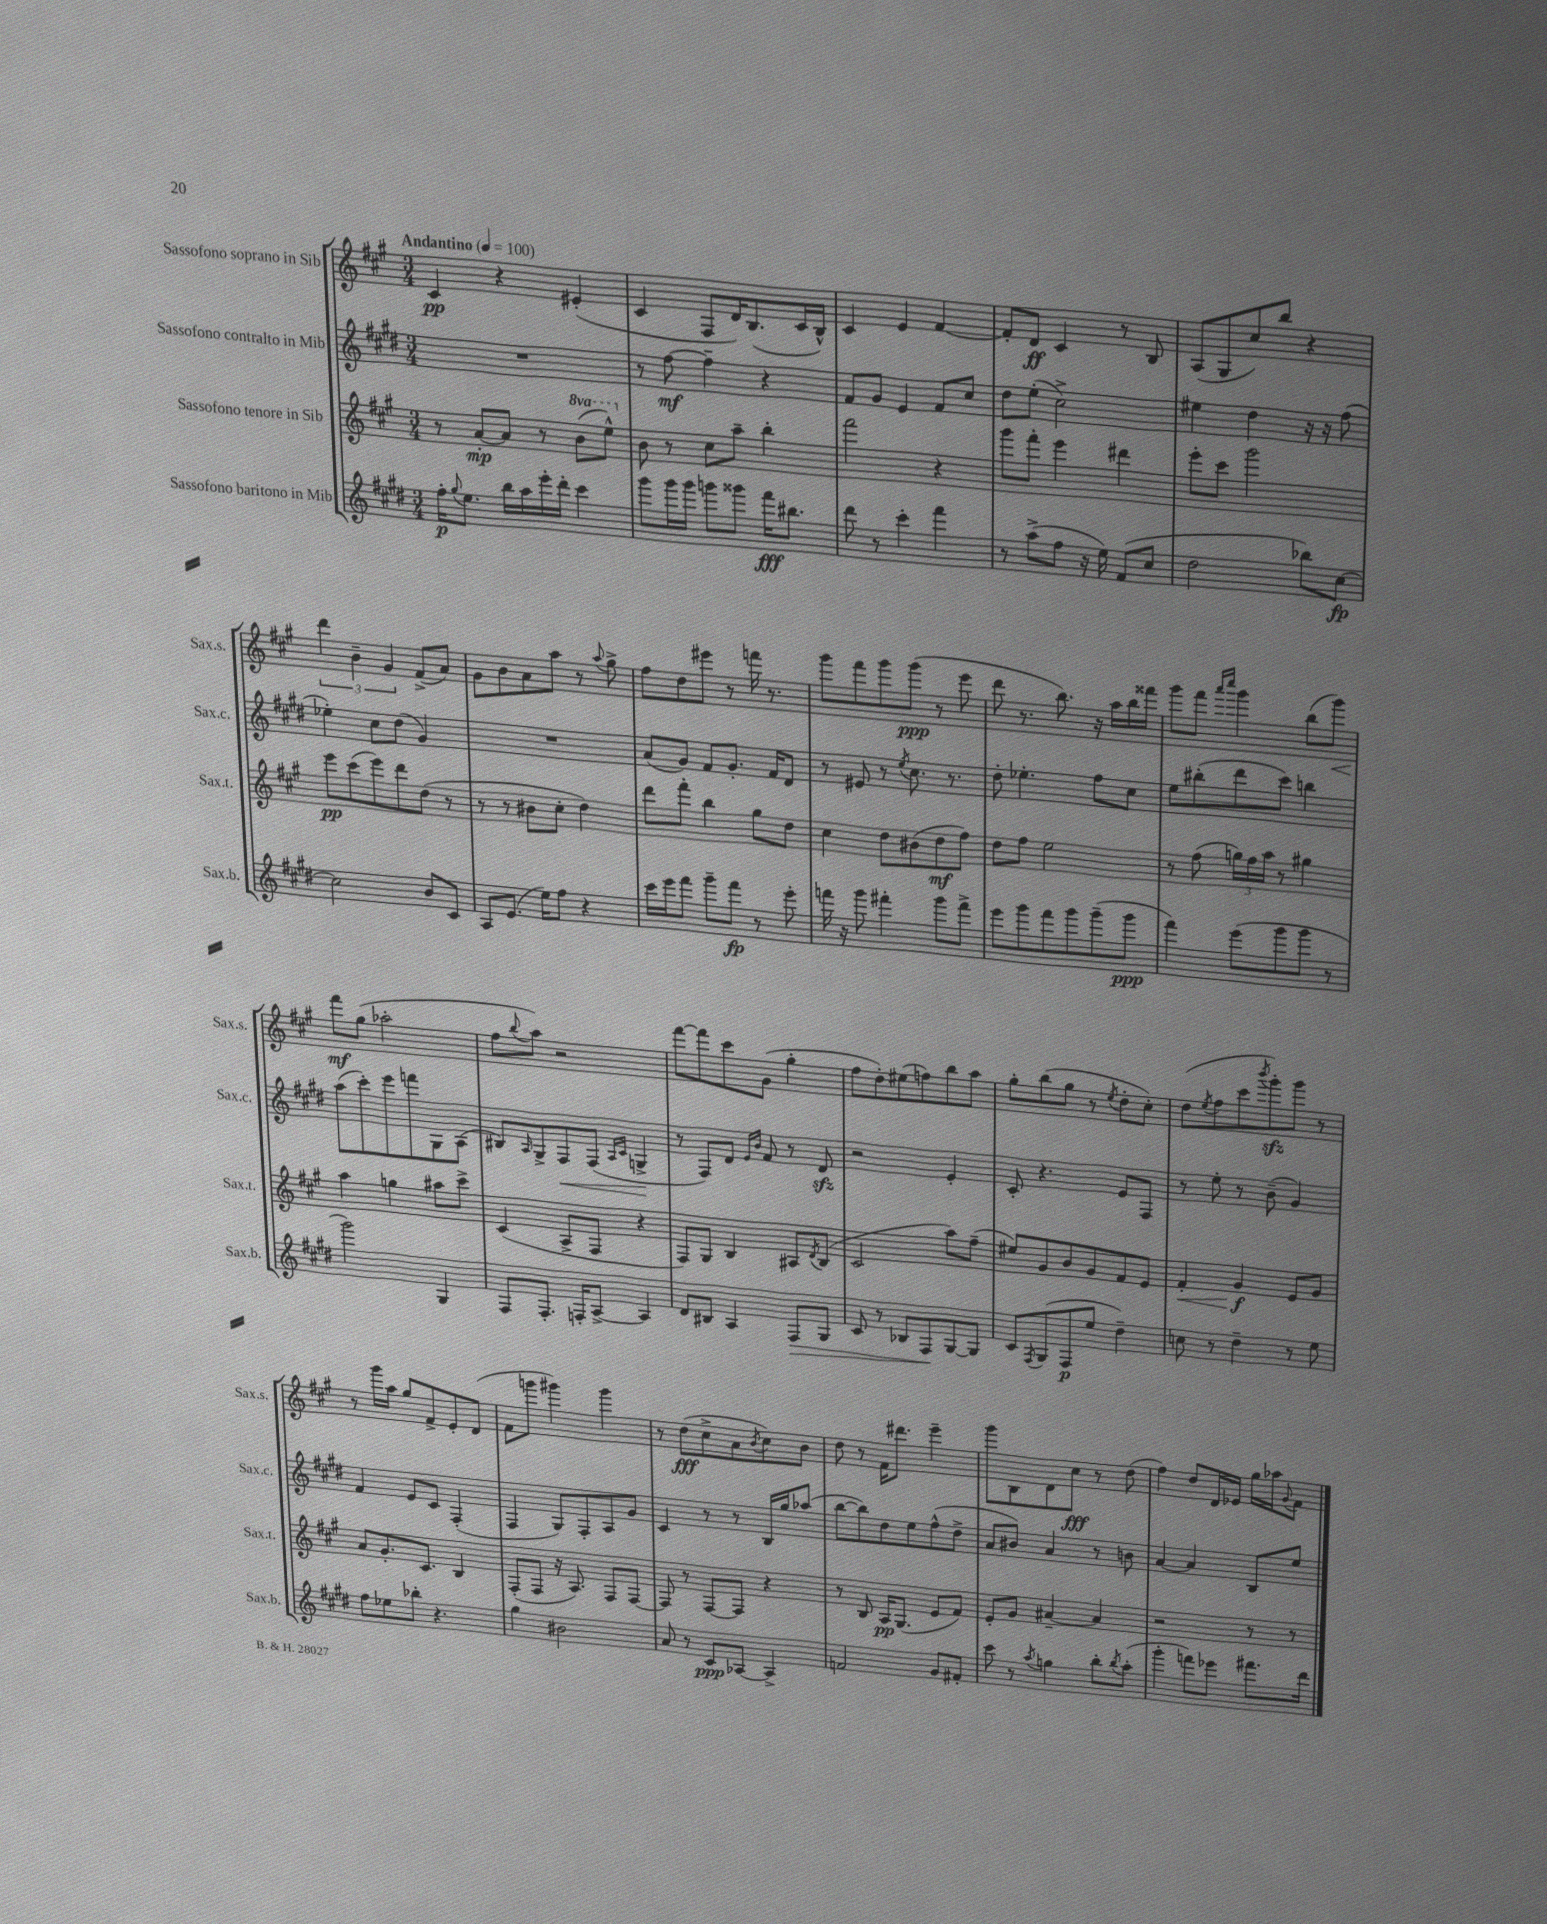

**kern	**dynam	**kern	**dynam	**kern	**dynam	**kern	**dynam
*part4	*part4	*part3	*part3	*part2	*part2	*part1	*part1
*staff4	*staff4	*staff3	*staff3	*staff2	*staff2	*staff1	*staff1
*I"Sassofono baritono in Mib	*	*I"Sassofono tenore in Sib	*	*I"Sassofono contralto in Mib	*	*I"Sassofono soprano in Sib	*
*I'Sax.b.	*	*I'Sax.t.	*	*I'Sax.c.	*	*I'Sax.s.	*
*clefG2	*	*clefG2	*	*clefG2	*	*clefG2	*
*k[f#c#g#d#]	*	*k[f#c#g#]	*	*k[f#c#g#d#]	*	*k[f#c#g#]	*
*M3/4	*	*M3/4	*	*M3/4	*	*M3/4	*
*MM100	*	*MM100	*	*MM100	*	*MM100	*
=1	=1	=1	=1	=1	=1	=1	=1
!	!	!	!	!	!	!LO:TX:a:B:t=Andantino	!
16ff#'\KL	p	8r	.	2.r	.	4c#/	pp
8qqgg#/	.	.	.	.	.	.	.
8.ee\J	.	.	.	.	.	.	.
.	.	[8a'/L	mp	.	.	.	.
16bb\LL	.	8a/J]	.	.	.	4r	.
16aa\	.	.	.	.	.	.	.
16eee'\	.	8r	.	.	.	.	.
16ddd#'\JJ	.	.	.	.	.	.	.
*	*	*8va	*	*	*	*	*
4ccc#\	.	(8bb\L	.	.	.	(4e#X'/	.
.	.	8eee^^\J)	.	.	.	.	.
=2	=2	=2	=2	=2	=2	=2	=2
*	*	*X8va	*	*	*	*	*
8ggg#\L	.	8b\	.	8r	.	4c#/	.
16ggg#\L	.	8r	.	[8ff#\	mf	.	.
16ggg#\JJ	.	.	.	.	.	.	.
8gggn\L	.	8cc#\L	.	4ff#~\]	.	8F#/L	.
8ggg##X\J	.	8aa~\J	.	.	.	16d/K)	.
.	.	.	.	.	.	(8.B/	.
16fff#\KL	fff	4bb'\	.	4r	.	.	.
8.bb#X\J	.	.	.	.	.	.	.
.	.	.	.	.	.	16c#/L	.
.	.	.	.	.	.	16B^^/JJ)	.
=3	=3	=3	=3	=3	=3	=3	=3
8ddd#\	.	2fff#\	.	8f#/L	.	4c#/	.
8r	.	.	.	8g#/J	.	.	.
4ccc#'\	.	.	.	4e/	.	4e/	.
4fff#\	.	4r	.	8f#/L	.	[4f#/	.
.	.	.	.	8cc#/J	.	.	.
=4	=4	=4	=4	=4	=4	=4	=4
8r	.	8ggg#\L	.	8dd#\L	.	8f#'/L]	.
(8aa^\L	.	8fff#'\J	.	(8ee'\J	.	8d/J	ff
8ff#\J	.	4eee\	.	2cc#^\)	.	4c#/	.
16r	.	.	.	.	.	.	.
16ee\)	.	.	.	.	.	.	.
(8f#/L	.	4ddd#X\	.	.	.	8r	.
8cc#/J	.	.	.	.	.	8B/	.
=5	=5	=5	=5	=5	=5	=5	=5
2dd#\	.	8eee'\L	.	4ee#X\	.	(8A/L	.
.	.	8ccc#\J	.	.	.	8G#/	.
.	.	2ggg#\	.	4dd#\	.	8cc#/)	.
.	.	.	.	.	.	8bb/J	.
8bb-X\L)	.	.	.	16r	.	4r	.
.	.	.	.	16r	.	.	.
[8cc#\J	fp	.	.	(8ff#\	.	.	.
!!LO:LB:g=z
=6	=6	=6	=6	=6	=6	=6	=6
2cc#\]	.	8eee\L	pp	4ee-X'\)	.	6ddd\	.
.	.	(8ccc#\	.	.	.	.	.
.	.	.	.	.	.	6b~\	.
.	.	8eee\)	.	8cc#\L	.	.	.
.	.	.	.	.	.	6g#/	.
.	.	8ddd\	.	(8dd#\J	.	.	.
8b/L	.	(8dd\J	.	4g#/)	.	(8f#^/L	.
8c#/J	.	8r	.	.	.	8a/J)	.
=7	=7	=7	=7	=7	=7	=7	=7
8A/L	.	8r	.	2.r	.	8g#\L	.
(8.e/J	.	8r	.	.	.	8b\	.
.	.	8b#X\L	.	.	.	8a\	.
16ee\KL)	.	.	.	.	.	.	.
8ff#\J	.	8cc#'\J	.	.	.	8aa\J	.
4r	.	4dd\)	.	.	.	8r	.
.	.	.	.	.	.	8qqaa/	.
.	.	.	.	.	.	8gg#^\	.
=8	=8	=8	=8	=8	=8	=8	=8
16ccc#\LL	.	8ddd\L	.	(8a/L	.	8ff#\L	.
16eee\J	.	.	.	.	.	.	.
8fff#\J	.	8fff#'\J	.	8g#/J)	.	8dd\	.
8ggg#~\L	.	4bb\	.	8f#/L	.	8eee#X\J	.
8fff#\J	fp	.	.	8.g#'/J	.	8r	.
8r	.	8gg#\L	.	.	.	16fffn\	.
.	.	.	.	16f#/KL	.	8.r	.
8eee'\	.	8dd\J	.	8d#/J	.	.	.
=9	=9	=9	=9	=9	=9	=9	=9
16fffn\	.	4cc#\	.	8r	.	8ggg#\L	.
16r	.	.	.	.	.	.	.
8ggg#\	.	.	.	8e#X/	.	8fff#\	.
4fff#X'\	.	8dd\L	.	8r	.	8ggg#\	.
.	.	.	.	8qee/	.	.	.
.	.	(8b#X\	.	8.cc#\	.	(8ggg#\J	ppp
8ggg#\L	.	8dd\	mf	.	.	8r	.
.	.	.	.	8.r	.	.	.
8fff#^\J	.	8ff#\J)	.	.	.	8eee\	.
=10	=10	=10	=10	=10	=10	=10	=10
8eee\L	.	8dd\L	.	8dd#'\	.	8ddd\	.
8ggg#\	.	8ff#\J	.	4.ee-X'\	.	8.r	.
8fff#\	.	2ee\	.	.	.	.	.
.	.	.	.	.	.	8.bb\)	.
8ggg#\	.	.	.	.	.	.	.
(8ggg#~\	.	.	.	8ff#\L	.	16r	.
.	.	.	.	.	.	16aa\LL	.
8ggg#\J	ppp	.	.	8cc#\J	.	16bb\	.
.	.	.	.	.	.	16fff##X\JJ	.
=11	=11	=11	=11	=11	=11	=11	=11
4fff#\)	.	8r	.	8ee\L	.	8ggg#\L	.
.	.	(8ff#\	.	(8bb#X'\	.	8fff#\J	.
.	.	.	.	.	.	16qqaaa/LL	.
.	.	.	.	.	.	16qqcccc#/JJ	.
(8eee\L	.	24ggn\LL)	.	8ddd#\	.	4ggg#\	.
.	.	24ff#\	.	.	.	.	.
.	.	24aa\JJ	.	.	.	.	.
8ggg#\	.	8r	.	8ccc#\J)	.	.	.
8ggg#\J	.	4gg#X\	.	4bbn\	.	(8bb\L	.
!	!	!	!	!	!	!	!LO:HP:b
8r	.	.	.	.	.	8ggg#\J)	<
!!LO:LB:g=z
=12	=12	=12	=12	=12	=12	=12	=12
2ggg#\)	.	4aa\	.	(8aa\L	.	8fff#\L	mf
.	.	.	.	8ccc#'\)	.	(8gg#\J	[
.	.	4ggn\	.	8eee\	.	2aa-X'\	.
.	.	.	.	8fffn\	.	.	.
4G#/	.	8aa#X\L	.	8G#\	.	.	.
.	.	8ccc#^\J	.	(8A\J	.	.	.
=13	=13	=13	=13	=13	=13	=13	=13
8F#/L	.	(4c#/	.	8B#X/L)	.	8ff#\L	.
.	.	.	.	16qqA/	.	8qqbb/	.
8.F#'/J	.	.	.	8G#^/	.	8aa\J)	.
!	!	!	!	!	!LO:HP:b	!	!
.	.	8A^/L	.	8F#/	<	2r	.
16Fn'/KL	.	.	.	.	.	.	.
[8A^/J	.	8F#/J	.	(8F#/J	.	.	.
.	.	.	.	16qqA/LL	.	.	.
.	.	.	.	16qqc#/JJ	.	.	.
4A/]	.	4r	.	4Gn^/	.	.	.
.	.	.	.	.	[	.	.
=14	=14	=14	=14	=14	=14	=14	=14
8d#/L	.	8F#/L)	.	8r	.	[8fff#\L	.
8B#X/J	.	8G#/J	.	8F#/L)	.	8fff#\]	.
4A/	.	4B/	.	8d#/J	.	8ccc#\	.
.	.	.	.	16qqe/LL	.	.	.
.	.	.	.	16qqb/JJ	.	.	.
.	.	.	.	8f#/	.	(8g#\J	.
!	!LO:HP:b	!	!	!	!	!	!
8F#/L	>	8A#X/L	.	8r	.	4gg#'\	.
.	.	8qd/	.	.	.	.	.
8G#/J	.	(8B/J	.	8d#zz/	.	.	.
=15	=15	=15	=15	=15	=15	=15	=15
8c#/	.	2c#/	.	2r	.	8ff#\L	.
8r	.	.	.	.	.	8dd'\)	.
8B-X/L	.	.	.	.	.	(8ee#X\	.
8F#/	.	.	.	.	.	8ffn\)	.
[8G#/	]	8aa\L)	.	4e'/	.	8bb\	.
8G#/J]	.	(8ff#~\J	.	.	.	8aa\J	.
=16	=16	=16	=16	=16	=16	=16	=16
8c#/L	.	8ee#X/L)	.	8c#'/	.	8gg#'\L	.
8qF#/	.	.	.	.	.	.	.
(8G#/	.	8g#/	.	4.r	.	(8bb\	.
8F#/	p	8b/	.	.	.	8gg#\J	.
8ee/J	.	8g#/	.	.	.	8r	.
.	.	.	.	.	.	8qee/	.
4dd#~\)	.	8f#/	.	8e/L	.	8dd'\L	.
.	.	8e/J	.	8F#/J	.	8cc#'\J)	.
=17	=17	=17	=17	=17	=17	=17	=17
!	!	!	!LO:HP:b	!	!	!	!
8ccn\	.	4f#'/	<	8r	.	(8dd\L	.
.	.	.	.	.	.	8qee/	.
8r	.	.	.	8ee'\	.	8ff#\	.
4dd#~\	.	4g#/	f	8r	.	8ccc#\	.
.	.	.	.	.	.	8qbbb/	.
.	.	.	.	(8b~\	.	8ggg#zz'\)	.
8r	.	8e/L	[	4g#/)	.	8ggg#\J	.
8ee\	.	8g#/J	.	.	.	8r	.
!!LO:LB:g=z
=18	=18	=18	=18	=18	=18	=18	=18
8ff#\L	.	8a/L	.	4f#/	.	8r	.
8ee-X\	.	8.g#'/	.	.	.	16ggg#\LL	.
.	.	.	.	.	.	16aa\JJ	.
8bb-X'\J	.	.	.	8e/L	.	8gg#/L	.
.	.	8.c#/J	.	.	.	.	.
4.r	.	.	.	8c#/J	.	8f#^/	.
.	.	4B/	.	(4F#'/	.	8e'/	.
.	.	.	.	.	.	(8d/J	.
=19	=19	=19	=19	=19	=19	=19	=19
4gg#\	.	(8F#'/L	.	4F#/	.	8f#\L	.
.	.	8F#/J	.	.	.	8gggn\J	.
2b#X\	.	16r	.	8G#/L)	.	4ggg#X\)	.
.	.	8.A/)	.	.	.	.	.
.	.	.	.	8F#'/	.	.	.
.	.	8F#/L	.	8A/	.	4ggg#\	.
.	.	[8F#/J	.	8g#/J	.	.	.
=20	=20	=20	=20	=20	=20	=20	=20
8a/	.	8F#/]	.	4c#/	.	8r	.
8r	.	8r	.	.	.	(8dd\L	fff
8c#/L	ppp	[8F#/L	.	8r	.	8cc#^\	.
[8A-X/J	.	8F#/J]	.	8r	.	8a\	.
.	.	.	.	.	.	8qb/	.
4A-^/]	.	4r	.	16B/LL	.	8cc#\)	.
.	.	.	.	16gg#/J	.	.	.
.	.	.	.	(8aa-X/J	.	8b\J	.
=21	=21	=21	=21	=21	=21	=21	=21
2fn/	.	8r	.	[8bb\L	.	8dd\	.
.	.	8B/	.	8bb\])	.	8r	.
.	.	16A/KL	pp	8dd#\	.	16f#\KL	.
.	.	(8.G#/J	.	.	.	8.ddd#X\J	.
.	.	.	.	8ee\	.	.	.
8g#/L	.	8e/L	.	(8ff#^^\	.	4eee~\	.
8f#X'/J	.	8f#/J)	.	8dd#^\J	.	.	.
=22	=22	=22	=22	=22	=22	=22	=22
8ccc#\	.	8e'/L	.	8a/L	.	8ggg#\L	.
8r	.	8g#/J	.	8b#X/J)	.	8B\	.
8qaa/	.	.	.	.	.	.	.
4ggn\	.	[4a#X~/	.	4a/	.	8d\	.
.	.	.	.	.	.	8cc#\J	fff
8bb'\L	.	4a#/]	.	8r	.	8r	.
8qbb/	.	.	.	.	.	.	.
(8aa'\J	.	.	.	8bn\	.	(8dd\	.
=23	=23	=23	=23	=23	=23	=23	=23
4ggg#'\	.	2r	.	[4a/	.	4ff#\)	.
8fffn\L)	.	.	.	4a/]	.	8dd/L	.
8eee-X\J	.	.	.	.	.	16d/L	.
.	.	.	.	.	.	16e-X/JJ	.
8.fff#X\L	.	8r	.	8B/L	.	16gg#\LL	.
.	.	.	.	.	.	16aa-X\J	.
.	.	.	.	.	.	8qqg#/	.
.	.	8r	.	8ee/J	.	8f#\J	.
16ddd#\Jk	.	.	.	.	.	.	.
==	==	==	==	==	==	==	==
*-	*-	*-	*-	*-	*-	*-	*-
